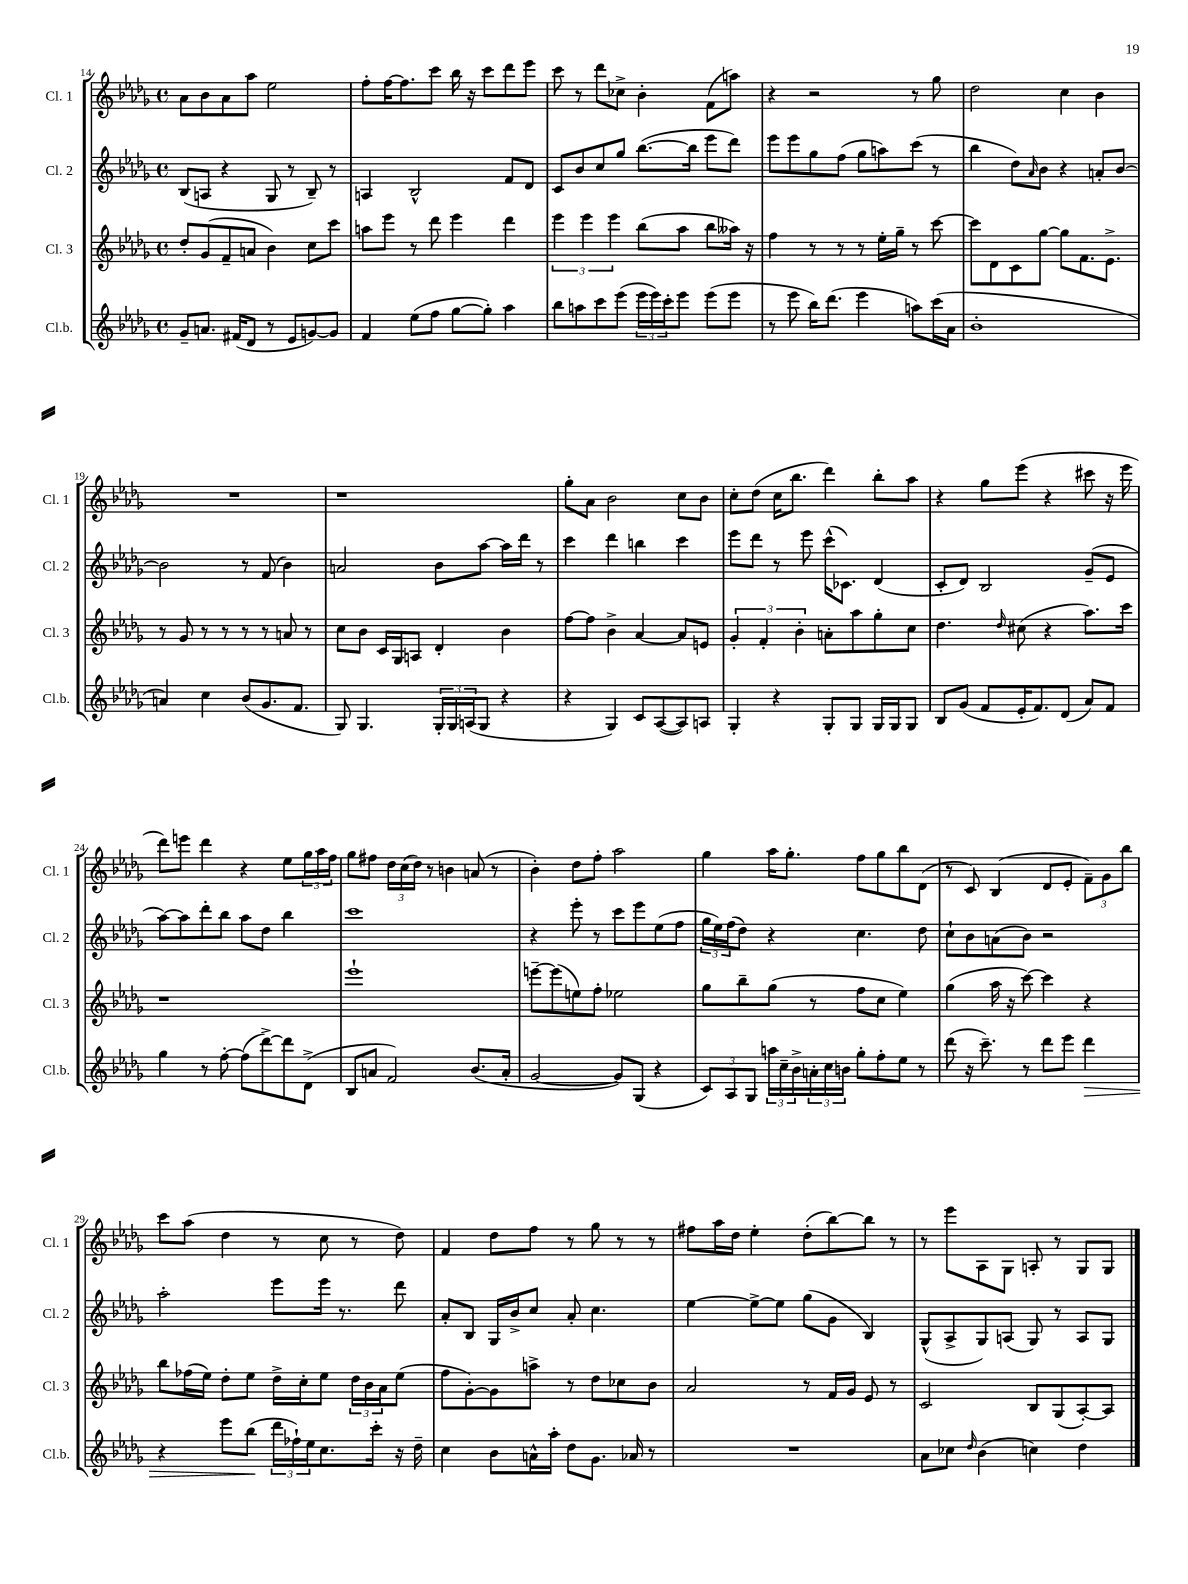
<<
\new StaffGroup <<
\new Staff = "s0" \with { instrumentName = "Cl. 1" shortInstrumentName = "Cl. 1" } {
    \clef treble \key des \major \defaultTimeSignature \time 4/4
    aes'8 bes'8 aes'8 aes''8 ees''2 |
    f''8-. f''16~ f''8. c'''8 bes''16 r16 c'''8 des'''8 ees'''8 |
    c'''8 r8 des'''8 ces''8-> bes'4-. f'8( a''8) |
    r4 r2 r8 ges''8 |
    des''2 c''4 bes'4 |
    R1 |
    r1 |
    ges''8-. aes'8 bes'2 c''8 bes'8 |
    c''8-. des''8( c''16 bes''8. des'''4) bes''8-. aes''8 |
    r4 ges''8 ees'''8( r4 cis'''8 r16 ees'''16 |
    des'''8) e'''8 des'''4 r4 ees''8 \tuplet 3/2 { ges''16 aes''16 f''16 } |
    ges''8 fis''8 \tuplet 3/2 { des''16 c''16( des''16) } r8 b'4 a'8( r8 |
    bes'4-.) des''8 f''8-. aes''2 |
    ges''4 aes''16 ges''8.-. f''8 ges''8 bes''8 des'8( |
    r8 c'8) bes4( des'8 ees'8-. \tuplet 3/2 { f'8--) ges'8 bes''8 } |
    c'''8 aes''8( des''4 r8 c''8 r8 des''8) |
    f'4 des''8 f''8 r8 ges''8 r8 r8 |
    fis''8 aes''16 des''16 ees''4-. des''8-.( bes''8~) bes''8 r8 |
    r8 ees'''8 aes8 ges8 a8-. r8 ges8 ges8 \bar "|." |
}
\new Staff = "s1" \with { instrumentName = "Cl. 2" shortInstrumentName = "Cl. 2" } {
    \clef treble \key des \major \defaultTimeSignature \time 4/4
    bes8( a8 r4 ges8 r8 bes8--) r8 |
    a4 bes2-^ f'8 des'8 |
    c'8 bes'8 c''8 ges''8 bes''8.~( bes''16 ees'''8 des'''8) |
    ees'''8 ees'''8 ges''8 f''8( ges''8 a''8) c'''8( r8 |
    bes''4 des''8) \grace { aes'16 } bes'8 r4 a'8-. bes'8~ |
    bes'2 r8 f'8( bes'4) |
    a'2 bes'8 aes''8~ aes''16 des'''16 r8 |
    c'''4 des'''4 b''4 c'''4 |
    ees'''8 des'''8 r8 ees'''8 c'''16-^( ces'8.) des'4( |
    c'8-. des'8) bes2 ges'8--( ees'8 |
    aes''8~) aes''8 des'''8-. bes''8 aes''8 des''8 bes''4 |
    c'''1 |
    r4 ees'''8-. r8 c'''8 ees'''8 ees''8( f''8 |
    \tuplet 3/2 { ges''16 ees''16) f''16( } des''8) r4 c''4. des''8 |
    c''8-! bes'8 a'8( bes'8) r2 |
    aes''2-. ees'''8 ees'''16 r8. des'''8 |
    aes'8-. bes8 ges16 bes'16-> c''8 aes'8-. c''4. |
    ees''4~ ees''8~-> ees''8 ges''8( ges'8 bes4) |
    ges8-^( aes8-> ges8) a8( ges8) r8 a8 ges8 \bar "|." |
}
\new Staff = "s2" \with { instrumentName = "Cl. 3" shortInstrumentName = "Cl. 3" } {
    \clef treble \key des \major \defaultTimeSignature \time 4/4
    des''8-. ges'8( f'8-- a'8 bes'4) c''8 c'''8 |
    a''8 ees'''8 r8 des'''8 ees'''4 des'''4 |
    \tuplet 3/2 { ees'''4 ees'''4 ees'''4 } bes''8( aes''8 bes''8 aeses''16) r16 |
    f''4 r8 r8 r8 ees''16-. ges''16-- r8 c'''8~ |
    c'''8 des'8 c'8 ges''8~ ges''8 f'8. ees'8.-> |
    r8 ges'8 r8 r8 r8 r8 a'8 r8 |
    c''8 bes'8 c'16 ges16 a8 des'4-. bes'4 |
    f''8~ f''8 bes'4-> aes'4~ aes'8 e'8 |
    \tuplet 3/2 { ges'4-. f'4-. bes'4-. } a'8-. aes''8 ges''8-. c''8 |
    des''4. \grace { des''16 } cis''8( r4 aes''8.) c'''16 |
    r1 |
    ees'''1-! |
    e'''8~-- e'''8( e''8) f''8-. ees''2 |
    ges''8 bes''8-- ges''8( r8 f''8 c''8 ees''4) |
    ges''4( aes''16 r16 c'''8~) c'''4 r4 |
    bes''8 fes''16( ees''16) des''8-. ees''8 des''16-> c''16-. ees''8 \tuplet 3/2 { des''16 bes'16 aes'16 } ees''8( |
    f''8 ges'8~-.) ges'8 a''8-> r8 des''8 ces''8 bes'8 |
    aes'2 r8 f'16 ges'16 ees'8 r8 |
    c'2 bes8 ges8( aes8~-.) aes8 \bar "|." |
}
\new Staff = "s3" \with { instrumentName = "Cl.b." shortInstrumentName = "Cl.b." } {
    \clef treble \key des \major \defaultTimeSignature \time 4/4
    ges'8-- a'8. fis'16( des'8 r8 ees'8 g'8~) g'8 |
    f'4 ees''8( f''8 ges''8~ ges''8-.) aes''4 |
    bes''8 a''8 c'''8 ees'''8( \tuplet 3/2 { ees'''16 ees'''16) c'''16-. } ees'''8 ees'''8( ees'''8 |
    r8 ees'''8 bes''16) des'''8.( ees'''4 a''8) c'''16( aes'16 |
    bes'1-. |
    a'4) c''4 bes'8( ges'8. f'8. |
    ges8) ges4. \tuplet 3/2 { ges16-. ges16 a16( } ges8 r4 |
    r4 ges4) c'8 aes8~( aes8) a8 |
    ges4-. r4 ges8-. ges8 ges16 ges16 ges8 |
    bes8 ges'8( f'8 ees'16-. f'8.) des'8( aes'8) f'8 |
    ges''4 r8 f''8~-. f''8( des'''8~->) des'''8 des'8->( |
    bes8 a'8 f'2) bes'8.( a'16-. |
    ges'2~ ges'8) ges8( r4 |
    \tuplet 3/2 { c'8) aes8 ges8 } \tuplet 3/2 { a''16 c''16-- bes'16-> } \tuplet 3/2 { a'16-. c''16 b'16 } ges''8-. f''8-. ees''8 r8 |
    des'''8( r16 c'''8.--) r8 des'''8 ees'''8 des'''4\> |
    r4 ees'''8 bes''8\!( \tuplet 3/2 { des'''16 fes''16-!) ees''16 } c''8. c'''16-. r16 des''16-- |
    c''4 bes'8 a'16-^ aes''16-. des''8 ges'8. aes'16 r8 |
    R1 |
    aes'8 ces''8 \grace { des''16 } bes'4( c''4) des''4 \bar "|." |
}
>>
>>
\layout { \context { \Score currentBarNumber = #14 } }
